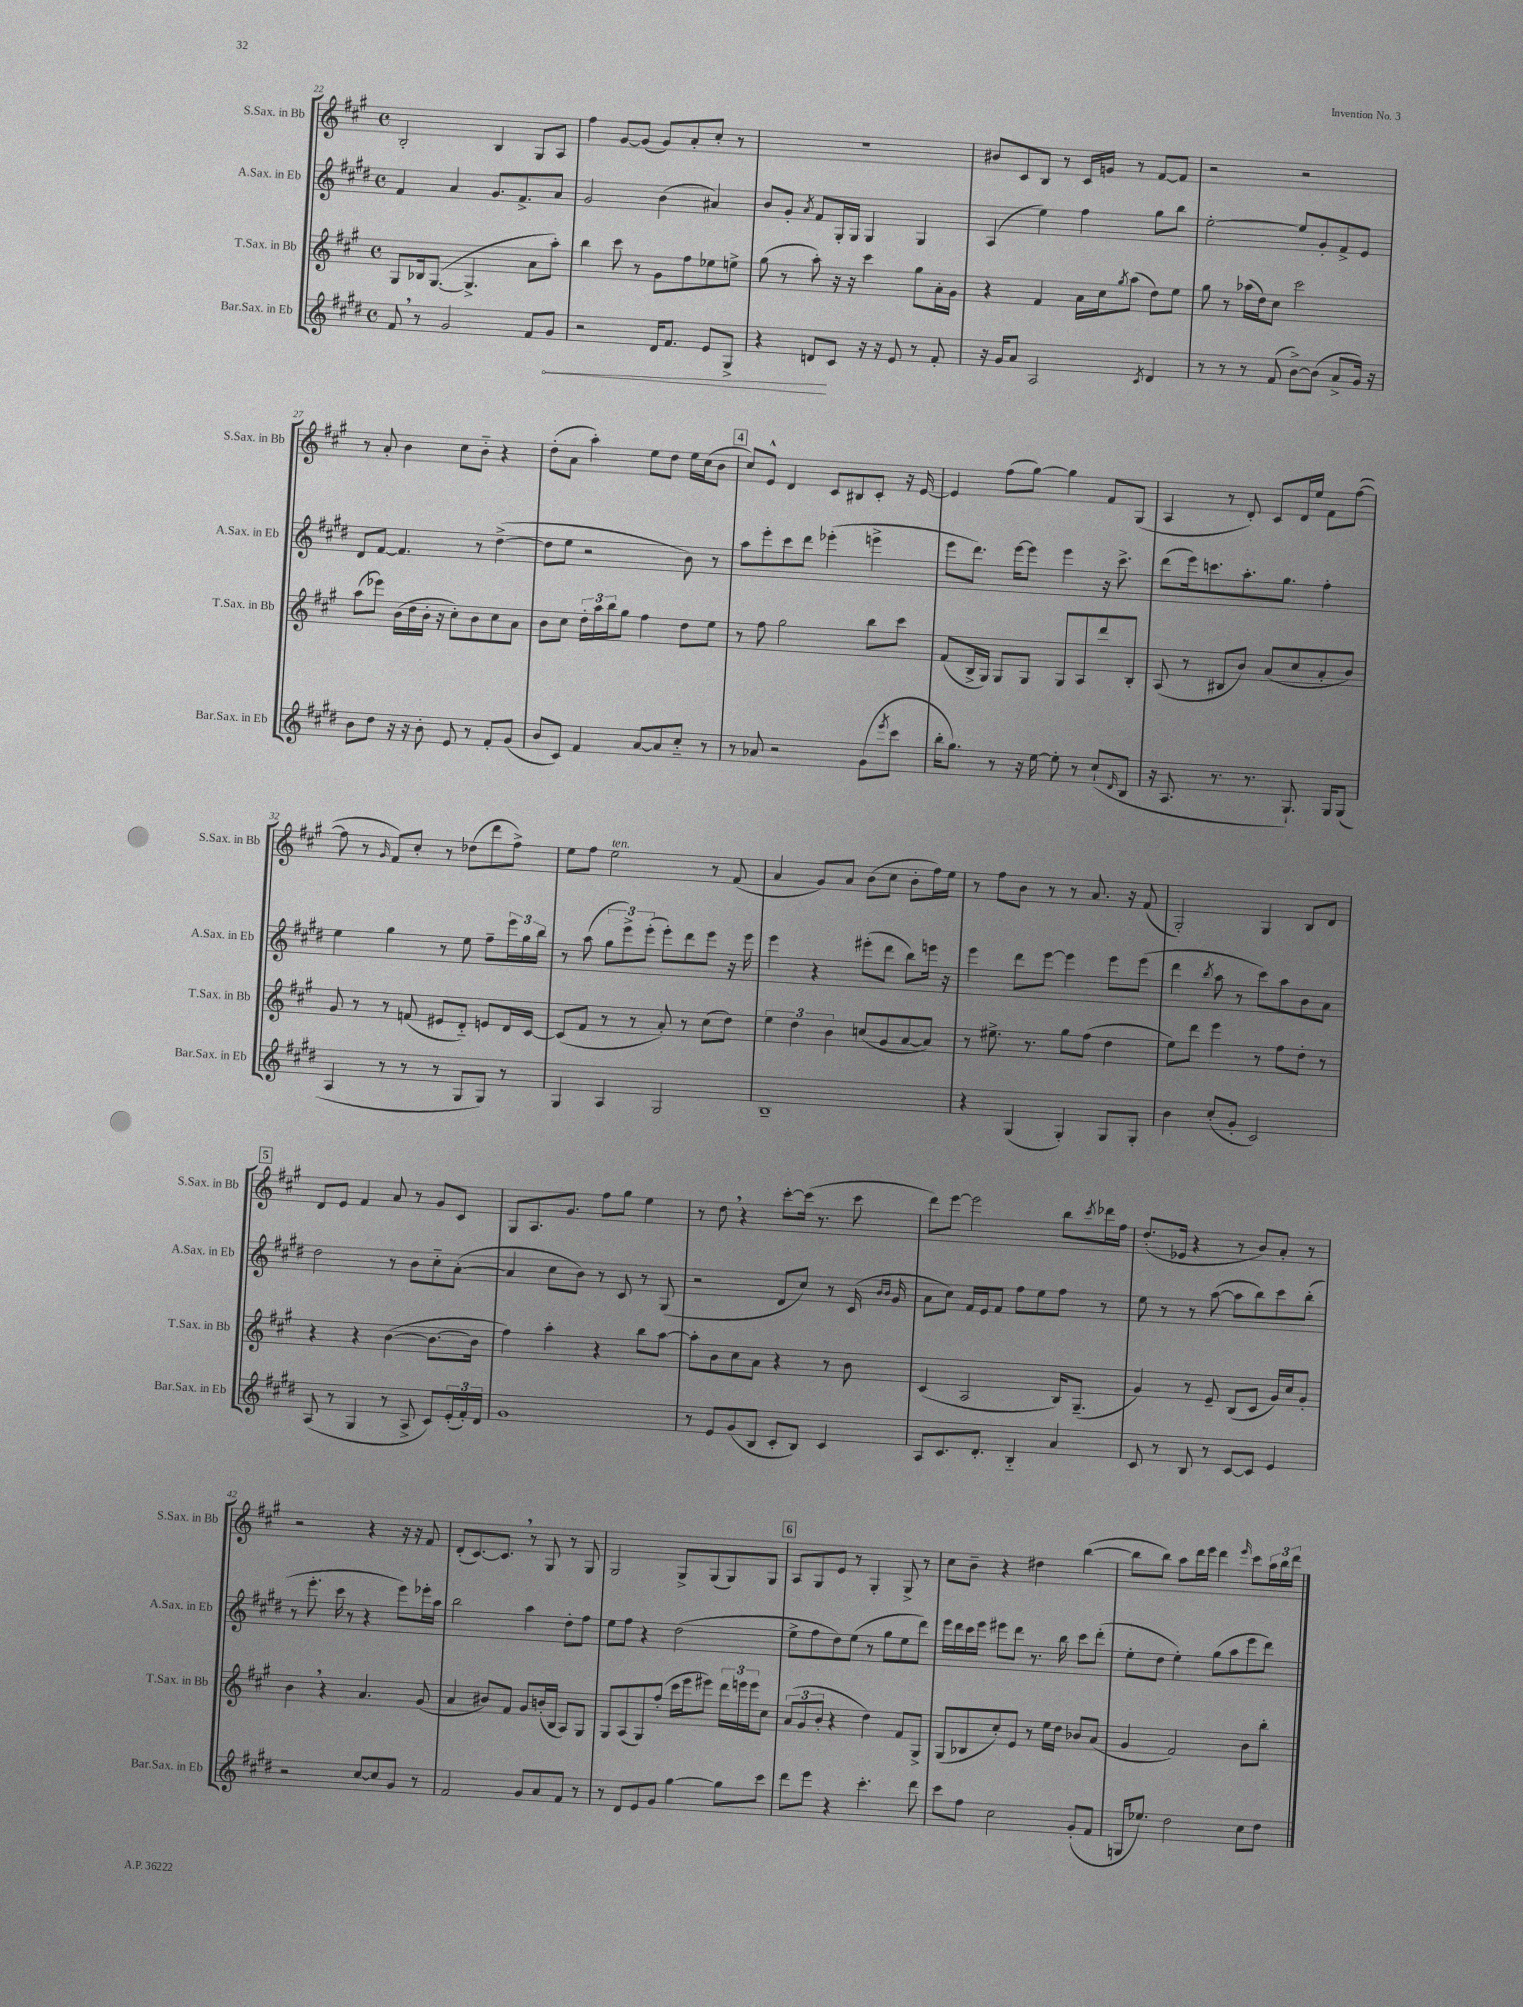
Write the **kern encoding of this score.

**kern	**kern	**kern	**kern
*staff4	*staff3	*staff2	*staff1
*clefG2	*clefG2	*clefG2	*clefG2
*k[f#c#g#d#]	*k[f#c#g#]	*k[f#c#g#d#]	*k[f#c#g#]
*M4/4	*M4/4	*M4/4	*M4/4
*met(c)	*met(c)	*met(c)	*met(c)
8f#	8G#	4f#	2B'
8r	16B-	.	.
.	([8.G#	.	.
2g#	.	4a	.
.	4.G#^]	.	.
.	.	8.g#	4B
.	.	8.f#^	.
8f#	8a	.	8G#
8g#	8aa')	8a	8A
=	=	=	=
2r	4bb	2g#	4ff#
.	8ccc#	.	[8g#
.	8r	.	(8g#]
16d#	8g#	(4b	8g#)
8.f#	.	.	.
.	8ff#	.	8a'
8e	8ee-	4a#)	8cc#'
8G#^	8ee^	.	8r
=	=	=	=
4r	(8gg#	8b	1r
.	8r	8g#'	.
.	.	8qa	.
8d	8aa')	8f#	.
8c#	16r	16G#'	.
.	16r	16G#	.
16r	4ccc#	4G#	.
16r	.	.	.
8e	.	.	.
8r	8gg#	4G#	.
8f#'	16a'	.	.
.	16g#	.	.
=	=	=	=
16r	4r	(4A	8b#
16g#	.	.	.
8a	.	.	8c#
2A	4f#	4ee)	8B
.	.	.	8r
.	16a	4ff#	16c#
.	16cc#	.	16g
.	8qgg#	.	.
.	(8aa	.	8r
8qc#	.	.	.
4d#	8dd)	8gg#	[8f#
.	8ee	8bb	8f#]
=	=	=	=
8r	8gg#	[2ee'	2r
8r	8r	.	.
8r	(16aa-	.	.
.	16dd)	.	.
(8f#	8cc#	.	.
[8b^)	2ccc#	8ee]	2r
(8b]	.	8g#'	.
8a^	.	8f#^	.
16g#)	.	8e	.
16r	.	.	.
=	=	=	=
8b	(8aa	8d#	8r
8dd#	8eee-)	[8f#	8a'
16r	(16b	4.f#]	4b
16r	16dd	.	.
8b'	16b'	.	.
.	16r	.	.
8e	8cc#')	.	8cc#
8r	8b	8r	8b'~
8f#'	8cc#	([4dd#^	4r
(8g#	8a	.	.
=	=	=	=
8b	8b	8dd#]	(8dd'
8c#)	8cc#	8ee	8a
4f#	24dd'	2r	4aa')
.	24aa	.	.
.	24bb	.	.
.	8gg#	.	.
[8a	4ff#	.	8ee
8a]	.	.	8dd
8cc#'~	8dd	8b)	16ee
.	.	.	(16cc#
8r	8ee	8r	8b
=	=	=	=
8r	8r	8aa	8cc#)
8a-	8ff#	8eee'	8e^^
2r	2gg#	8ccc#	4d
.	.	8ddd#	.
.	.	(4eee-'	8c#
.	.	.	8B#
(8g#	8bb	4eee^	8c#'
8qeee	.	.	.
8ccc#	8ccc#	.	16r
.	.	.	[16e
=	=	=	=
16bb'	(8f#	8eee	4e]
8.gg#)	.	.	.
.	16B^	8.ddd#)	.
.	16G#)	.	.
8r	8G#	.	(8ff#
.	.	[16eee	.
16r	8G#	8eee]	[8gg#)
[16ee	.	.	.
8ee']	8G#	4eee	4gg#]
8r	8A	.	.
(8cc#`	8ddd	16r	8f#
.	.	8.ccc#^	.
16qqd#	.	.	.
8B	8B'	.	(8G#
=	=	=	=
16r	(8A	(8ddd#	4A
8.A	.	.	.
.	8r	16eee)	.
.	.	8.ccc	.
8.r	8B#	.	8r
.	8b)	8.aa'	8d')
8.r	.	.	.
.	(8a	.	8c#
.	.	8.gg#	.
8.G#`)	8cc#	.	16d
.	.	.	16ee
.	8a'	4ff#'	8f#
16G#	.	.	.
(8G#	8b)	.	([8ff#
=	=	=	=
4A	8g#	4ee	8ff#]
.	8r	.	8r
.	.	.	16qqg#
8r	8r	4gg#	8f#)
8r	(8f	.	8cc#'
8r	8e#	8r	8r
8G#	8d'~)	8ee	(8dd-
8G#)	8e	8ff#~	8ddd
8r	16d	24eee	8ff#^)
.	.	24gg#	.
.	[16c#	.	.
.	.	24bb	.
=	=	=	=
4G#	(8c#]	8r	8ee
.	8f#	(8aa	8ff#
4A	8r	12gg#	2ee
.	.	12eee^)	.
.	8r	.	.
.	.	(12eee'	.
2G#	8a')	8eee')	.
.	8r	8ddd#	.
.	(8cc#	8eee	8r
.	8dd)	16r	(8f#
.	.	16eee	.
=	=	=	=
1B~	6ee	4eee	4a
.	6dd	.	.
.	.	4r	8g#)
.	6b	.	.
.	.	.	8a
.	(8cc	(8eee#'	(8b
.	8g#	8ddd#	8cc#
.	[8a	8bb)	8b'
.	8a])	16eee	16ff#)
.	.	16r	16ee
=	=	=	=
4r	8r	4eee	8r
.	8.ee#^	.	8ff#
(4G#	.	8ddd#	8b
.	8.r	.	.
.	.	[8eee	8r
4G#')	8gg#	4eee]	8r
.	(8ff#	.	8.a
8G#	4dd	8eee	.
.	.	.	16r
8G#'	.	(8eee	(8f#
=	=	=	=
4b	8ee)	4ddd#	2G#')
.	8ddd	.	.
.	.	8qbb	.
(8cc#'	4eee	8aa	.
8g#'	.	8r	.
2c#)	8r	8ccc#)	4G#
.	8ff#	8aa	.
.	8dd'	8b	8B
.	8r	8a	8d
=	=	=	=
(8A	4r	2dd#	8d
8r	.	.	8e
4G#	4r	.	4f#
8r	([4b	8r	8a
8A^	.	8b	8r
8c#)	8.b_	8cc#'~	8g#
(24e'	.	([8a'	8c#
24f#')	.	.	.
.	16b]	.	.
24d#	.	.	.
=	=	=	=
1g#	4ff#)	4a]	8G#
.	.	.	8.A
.	4aa'	8cc#	.
.	.	.	8.g#
.	.	8b)	.
.	4r	8r	8ff#
.	.	8c#	8gg#
.	8bb	8r	4ee
.	[8aa	(8G#	.
=	=	=	=
8r	8aa']	2r	8r
8e	8b	.	8dd
(8g#	8cc#	.	4r
8B	8a	.	.
8c#'	4r	8d#	[8ccc#'
8B)	.	8cc#)	(16ccc#]
.	.	.	8.r
4c#	8r	8r	.
.	8b	(16c#	8ccc#
.	.	16qqb	.
.	.	16qqb	.
.	.	16g#	.
=	=	=	=
8A	(4c#	8a	8ddd)
8.c#	.	8cc#)	[8eee
.	2A	16f#	2eee]
8.d#'	.	16e	.
.	.	8f#	.
4B'~	.	8ff#	.
.	.	8ee	.
4a	16B)	8ff#	8bb
.	(8.G#~	.	.
.	.	.	8qccc#
.	.	8r	16ddd-
.	.	.	16ff#
=	=	=	=
8c#	4g#)	8ee	(8.dd'
8r	.	8r	.
.	.	.	16e-
8B	8r	8r	4r
8r	8e~	([8aa	.
[8c#	(8B	8aa]	8r
8c#]	8c#	8bb)	8b)
4e	16g#)	8ccc#	8a'
.	16cc#	.	.
.	8g#'	(8bb'	8r
=	=	=	=
2r	4b	8r	2r
.	.	8.eee'	.
.	4r	.	.
.	.	16ccc#	.
.	.	8r	.
[8cc#	4.a	4r	4r
8cc#]	.	.	.
8g#	.	8eee)	16r
.	.	.	16r
8r	(8g#	16eee-'	8f#
.	.	16aa	.
=	=	=	=
2f#	4a	2bb	(8d'
.	.	.	[8.c#)
.	8b#)	.	.
.	.	.	8.c#]
.	8f#	.	.
8g#	8g#	4aa	8r
8a	(16b'	.	8G#
.	16B	.	.
8f#	8A)	8dd#'	8r
8r	8G#	8ff#	8G#
=	=	=	=
8r	8G#	8ee	2G#
8d#	(8A	8ff#	.
8e	8G#)	4r	.
8g#	(8ff#'	.	.
[4gg#	16ccc#	(2dd#	8G#^
.	16eee	.	.
.	8eee#)	.	(8G#
8gg#]	24ddd	.	8G#)
.	24eee	.	.
.	24eee	.	.
8ccc#	8cc#	.	8G#
=	=	=	=
8ddd#	(12a	8ee^	8A
.	12g#	.	.
8eee	.	8ff#	8G#
.	12b'	.	.
4r	4r	8dd#)	8e
.	.	(8ee	8r
4.ccc#'	4dd)	8r	4G#'
.	.	8gg#	.
.	8f#	8ee	8G#^
8ddd#	8G#^	8ddd#)	8r
=	=	=	=
8ccc#	(8G#	16eee	8cc#
.	.	16ddd#	.
8ff#	8B-	16ccc#	8b~
.	.	16eee	.
2cc#	8cc#')	8eee#	4r
.	8e	8ddd#	.
.	8r	8.r	4dd#
.	16ee	.	.
.	16dd	16bb	.
(8g#'	8b-	8ccc#	([4bb
8f#	(8a	(8ddd#'	.
=	=	=	=
16G	4g#	8ee'	8bb]
8.ee-)	.	.	.
.	.	8dd#	8bb)
2dd#	2f#)	4ee')	8aa
.	.	.	16ddd
.	.	.	16eee
.	.	(8gg#	4ddd
.	.	8aa	.
.	.	.	16qqeee
8cc#	8b	8eee	8ccc#
8dd#	8bb'	8ddd#)	24aa
.	.	.	24bb
.	.	.	24ddd
==	==	==	==
*-	*-	*-	*-
